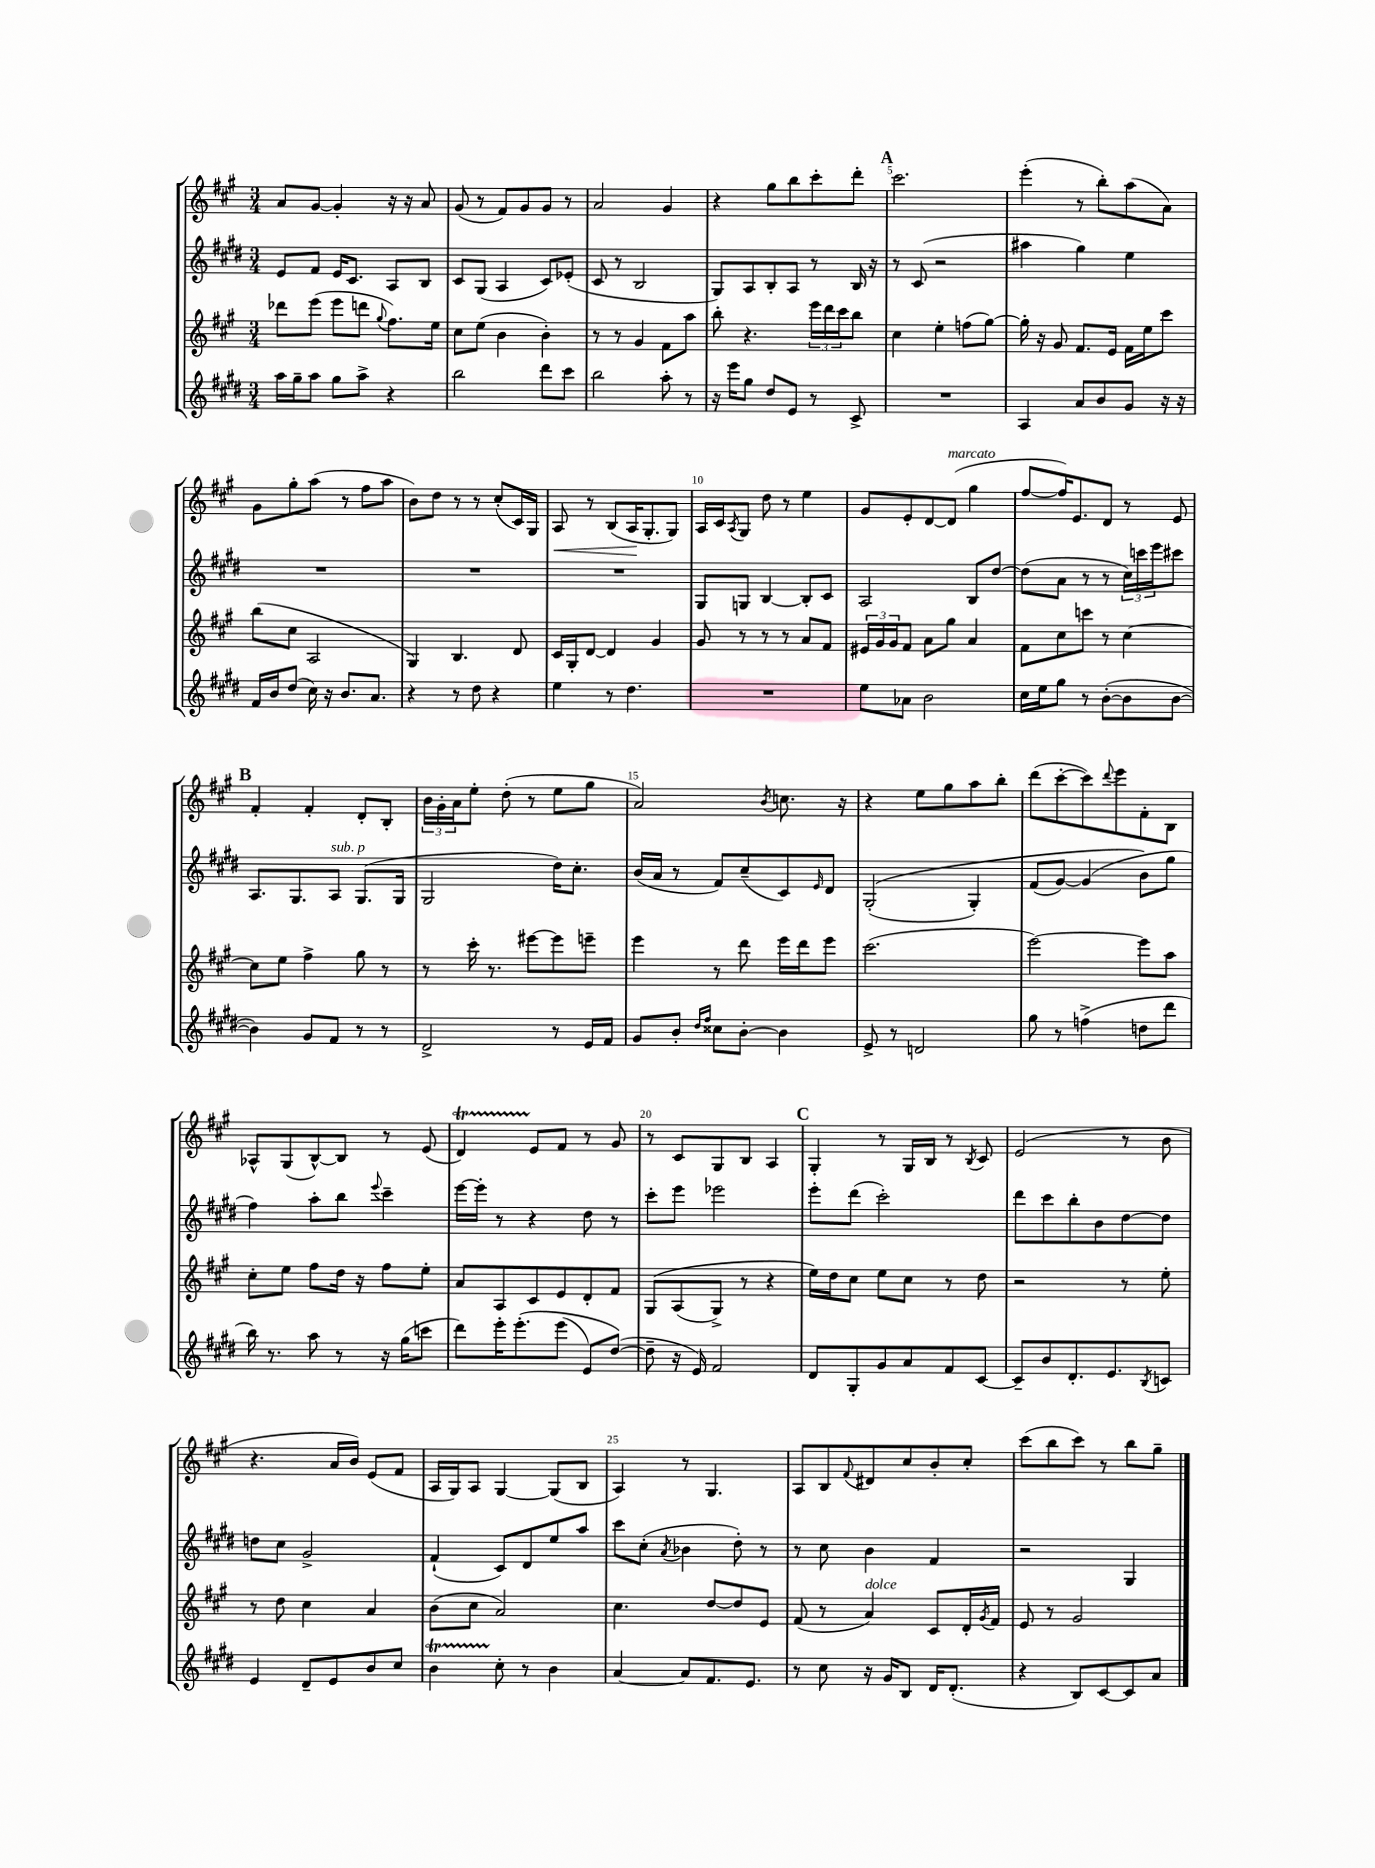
<<
\new StaffGroup <<
\new Staff = "s0" {
    \clef treble \key a \major \numericTimeSignature \time 3/4
    a'8 gis'8~ gis'4-. r16 r16 a'8 |
    gis'8( r8 fis'8) gis'8 gis'8 r8 |
    a'2 gis'4 |
    r4 gis''8 b''8 cis'''8-. d'''8-. |
    \mark \markup { \bold "A" } cis'''2. |
    e'''4-.( r8 b''8-.) a''8( a'8) |
    gis'8 gis''8-. a''8( r8 fis''8 a''8 |
    b'8) d''8 r8 r8 cis''8-.( cis'16) gis16 |
    a8\< r8 b8( a16\! gis8.-. gis8) |
    a16 cis'16 \acciaccatura { a8 } gis8 d''8 r8 e''4 |
    gis'8 e'8-. d'8~ d'8^\markup { \italic "marcato" }( gis''4 |
    fis''8~ fis''16) e'8. d'8 r8 e'8 |
    \mark \markup { \bold "B" } fis'4-. fis'4-. d'8-. b8-. |
    \tuplet 3/2 { b'16 gis'16-. a'16 } e''8-. d''8-.( r8 e''8 gis''8 |
    a'2) \acciaccatura { b'8 } c''8. r16 |
    r4 e''8 gis''8 a''8 b''8-. |
    d'''8( cis'''8~-. cis'''8) \appoggiatura { d'''8 } e'''8 fis'8-. b8 |
    aes8-^ gis8( b8~-^) b8 r8 e'8( |
    d'4\startTrillSpan) e'8\stopTrillSpan fis'8 r8 gis'8 |
    r8 cis'8 gis8 b8 a4 |
    \mark \markup { \bold "C" } gis4-. r8 gis16 b16 r8 \acciaccatura { b8 } cis'8 |
    e'2( r8 b'8 |
    r4. a'16 b'16) e'8( fis'8 |
    a16 gis16) a8 gis4~ gis8( b8 |
    a4) r8 gis4. |
    a8 b8 \appoggiatura { fis'8 } dis'8 cis''8 b'8-. cis''8-. |
    cis'''8( b''8 cis'''8) r8 b''8 gis''8-- \bar "|." |
}
\new Staff = "s1" {
    \clef treble \key e \major \numericTimeSignature \time 3/4
    e'8 fis'8 e'16 cis'8. a8 b8 |
    cis'8 gis8( a4 cis'8) ees'8-.( |
    cis'8 r8 b2 |
    gis8) a8 b8-. a8 r8 b16 r16 |
    \mark \markup { \bold "A" } r8 cis'8( r2 |
    ais''4 gis''4) e''4 |
    R2. |
    R2. |
    R2. |
    gis8 g8 b4~ b8-. cis'8 |
    a2 b8 dis''8~ |
    dis''8( a'8 r8 r8 \tuplet 3/2 { cis''16) c'''16 e'''16 } cis'''8 |
    \mark \markup { \bold "B" } a8. gis8. a8^\markup { \italic "sub. p" } gis8.( gis16 |
    gis2 dis''16) cis''8.-. |
    b'16( a'16 r8 fis'8) cis''8--( cis'8) \grace { e'16 } dis'8 |
    gis2-.(\( gis4-.) |
    fis'8( gis'8~) gis'4( b'8\) gis''8 |
    fis''4) a''8-. b''8 \appoggiatura { e'''8 } cis'''4-- |
    e'''16~ e'''16-. r8 r4 dis''8 r8 |
    cis'''8-. e'''8 ees'''2 |
    \mark \markup { \bold "C" } e'''8-. dis'''8( cis'''2-.) |
    dis'''8 cis'''8 b''8-. b'8 dis''8~ dis''8 |
    d''8 cis''8 gis'2-> |
    fis'4-!( cis'8) dis'8 e''8 a''8 |
    cis'''8 cis''8-.( \acciaccatura { a'8 } bes'4 dis''8-.) r8 |
    r8 cis''8 b'4 fis'4 |
    r2 gis4 \bar "|." |
}
\new Staff = "s2" {
    \clef treble \key a \major \numericTimeSignature \time 3/4
    des'''8 e'''8( e'''8 d'''8 \appoggiatura { gis''8 } fis''8.) e''16 |
    cis''8 e''8( b'4 b'4-.) |
    r8 r8 gis'4 fis'8 a''8 |
    b''8-. r4. \tuplet 3/2 { e'''16 d'''16 cis'''16 } b''8 |
    \mark \markup { \bold "A" } cis''4 e''4-. f''8( gis''8~) |
    gis''16-. r16 gis'8 fis'8. e'16 fis'16 e''16 cis'''8 |
    b''8( cis''8 a2 |
    gis4) b4. d'8 |
    cis'16 gis16-. d'8~ d'4 gis'4 |
    gis'8 r8 r8 r8 a'8 fis'8 |
    \tuplet 3/2 { eis'16 gis'16 gis'16 } fis'8 a'8 gis''8 a'4 |
    fis'8 cis''8 c'''8 r8 cis''4~ |
    \mark \markup { \bold "B" } cis''8 e''8 fis''4-> gis''8 r8 |
    r8 cis'''16-. r8. eis'''8~ eis'''8 e'''8-- |
    e'''4 r8 d'''8 e'''16 d'''16 e'''8 |
    cis'''2.( |
    e'''2~) e'''8 a''8 |
    cis''8-. e''8 fis''8 d''16 r16 fis''8 e''8-. |
    a'8 a8 cis'8 e'8 d'8-. fis'8 |
    gis8\( a8( gis8->) r8 r4 |
    \mark \markup { \bold "C" } e''16\) d''16 cis''8 e''8 cis''8 r8 d''8 |
    r2 r8 e''8-. |
    r8 d''8 cis''4 a'4 |
    b'8( cis''8 a'2) |
    cis''4. d''8~ d''8 e'8 |
    fis'8( r8 a'4^\markup { \italic "dolce" }) cis'8 d'16-. \acciaccatura { gis'8 } fis'16 |
    e'8 r8 gis'2 \bar "|." |
}
\new Staff = "s3" {
    \clef treble \key e \major \numericTimeSignature \time 3/4
    a''16 gis''16-- a''8 gis''8 a''8-> r4 |
    b''2 dis'''8 cis'''8 |
    b''2 a''8-. r8 |
    r16 e'''16 gis''8 dis''8 e'8 r8 cis'8-> |
    \mark \markup { \bold "A" } R2. |
    a4 a'8 b'8 gis'8 r16 r16 |
    fis'16 b'16 dis''8( cis''16) r16 b'8. a'8. |
    r4 r8 dis''8 r4 |
    e''4 r8 dis''4. |
    R2. |
    e''8 aes'8 b'2 |
    cis''16 e''16 gis''8 r8 b'8~-.( b'8 b'8~ |
    \mark \markup { \bold "B" } b'4) gis'8 fis'8 r8 r8 |
    dis'2-> r8 e'16 fis'16 |
    gis'8 b'8-. \grace { dis''16 fis''16 } cisis''8 b'8~-. b'4 |
    e'8-> r8 d'2 |
    gis''8 r8 f''4->( d''8 dis'''8 |
    b''16) r8. a''8 r8 r16 gis''16( c'''8 |
    dis'''8) e'''16-. e'''8.-.\( e'''8( e'8) dis''8~(\) |
    dis''8-- r16 e'16) fis'2 |
    \mark \markup { \bold "C" } dis'8 gis8-. gis'8 a'8 fis'8 cis'8~ |
    cis'8-- b'8 dis'8.-. e'8. \acciaccatura { b8 } c'8 |
    e'4 dis'8-- e'8 b'8 cis''8 |
    b'4\startTrillSpan cis''8-.\stopTrillSpan r8 b'4 |
    a'4~ a'8 fis'8. e'8. |
    r8 cis''8 r16 gis'16 b8 dis'16 dis'8.-.( |
    r4 b8) cis'8~ cis'8 a'8 \bar "|." |
}
>>
>>
\layout { \context { \Score \override BarNumber.break-visibility = ##(#f #t #t) barNumberVisibility = #(every-nth-bar-number-visible 5) } }
